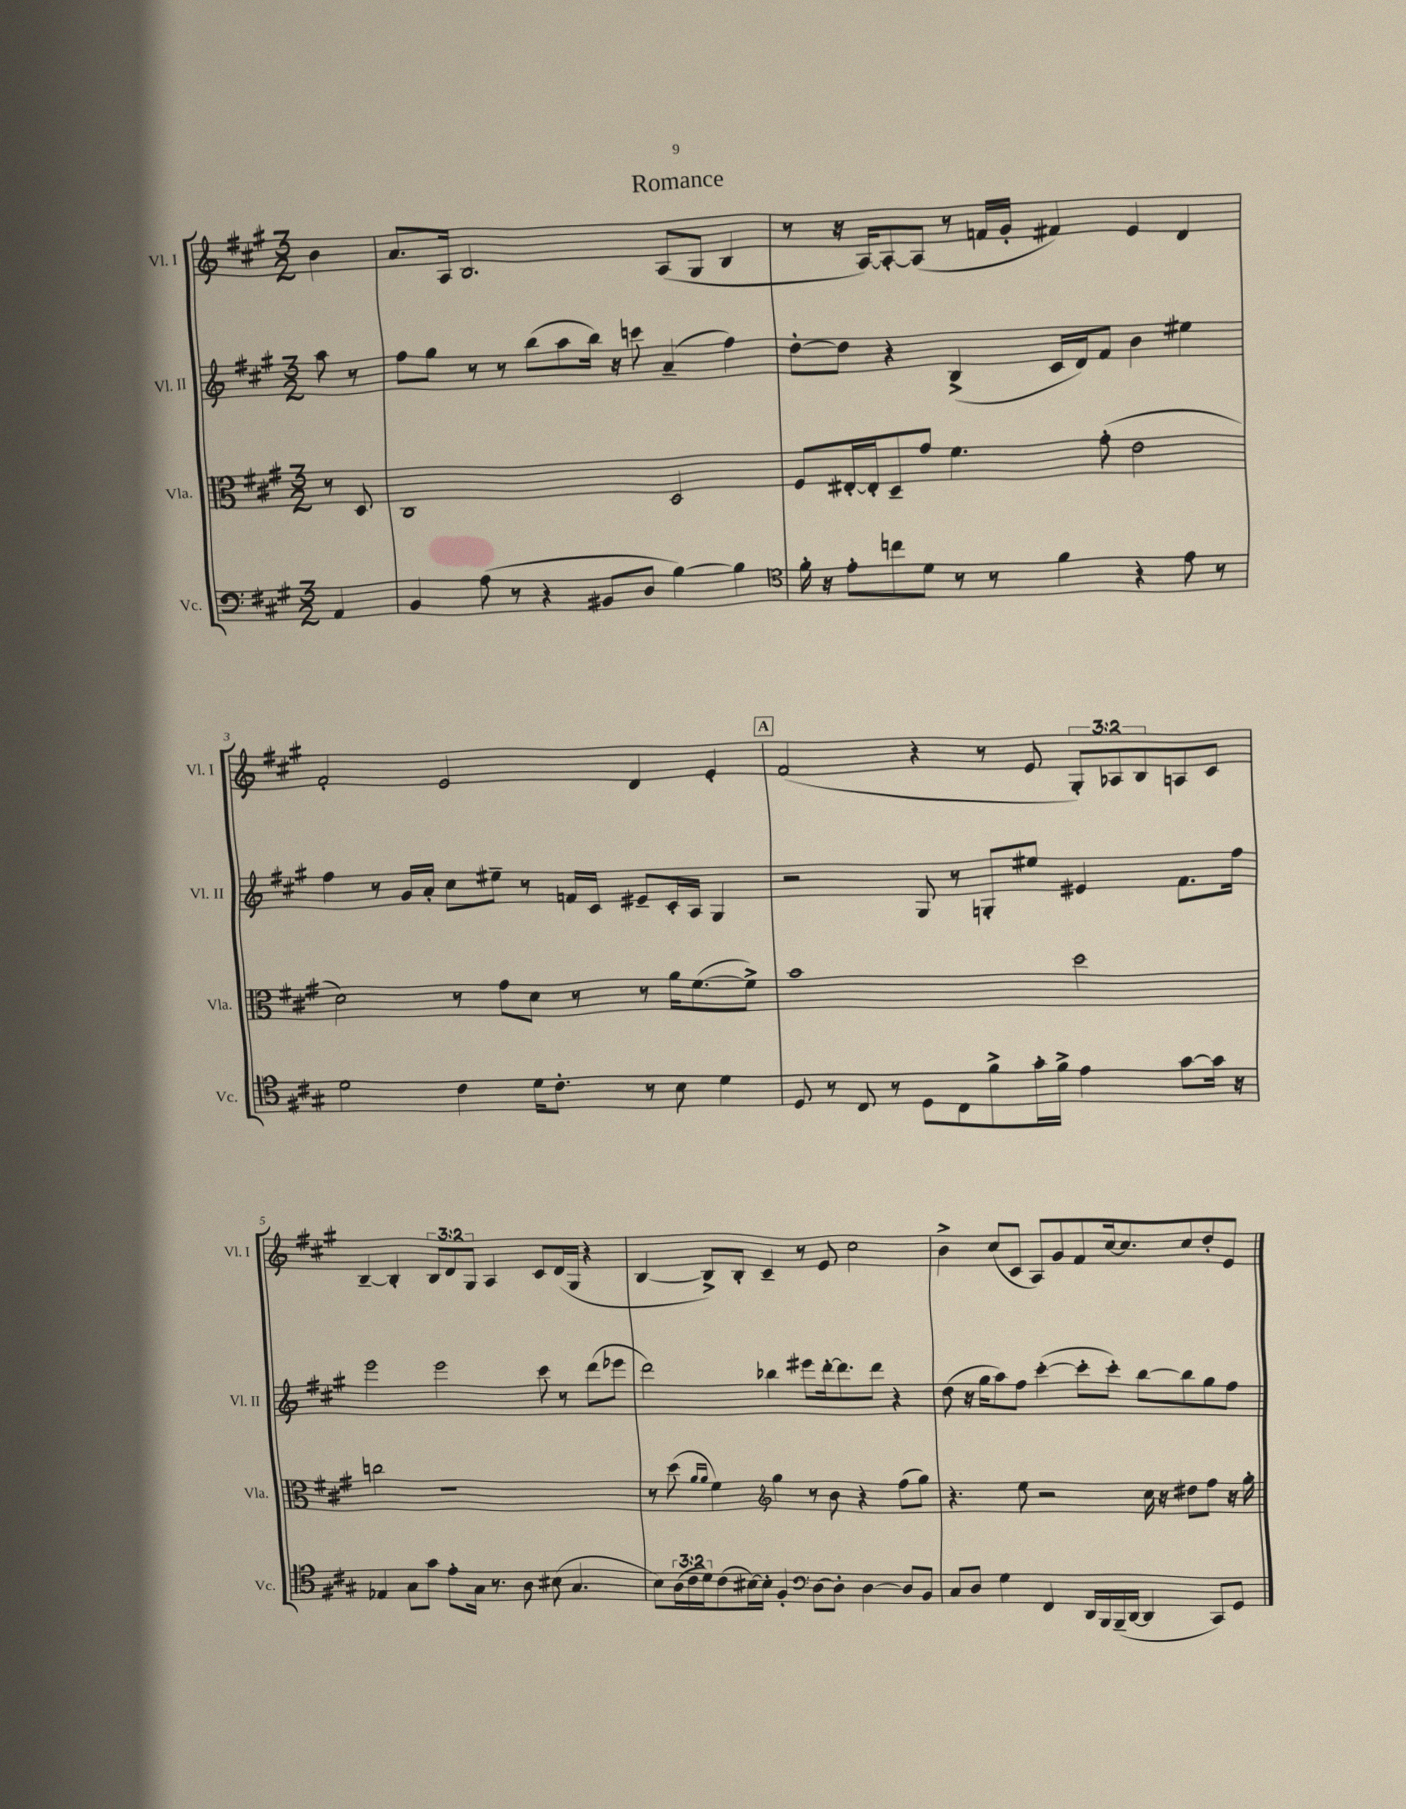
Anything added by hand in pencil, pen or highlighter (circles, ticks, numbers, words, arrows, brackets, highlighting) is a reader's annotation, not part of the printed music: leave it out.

**kern	**kern	**kern	**kern
*staff4	*staff3	*staff2	*staff1
*clefF4	*clefC3	*clefG2	*clefG2
*k[f#c#g#]	*k[f#c#g#]	*k[f#c#g#]	*k[f#c#g#]
*M3/2	*M3/2	*M3/2	*M3/2
4AA	8r	8aa	4b
.	8D	8r	.
=	=	=	=
4BB	1C#	8ff#	8.a
.	.	8gg#	.
.	.	.	16A
(8A	.	8r	2.B
8r	.	8r	.
4r	.	(8bb	.
.	.	8aa	.
8BB#	.	16bb)	.
.	.	16r	.
8D	.	8ccc	.
[4B)	2D	(4a~	(8A
.	.	.	8G#
4B]	.	4ff#)	4B
=	=	=	=
*clefC4	*	*	*
16f#'	8F#	[8dd'	8r
16r	.	.	.
8e'	[16E#'	8dd]	16r
.	16E#']	.	[16A)
8cc	8D~	4r	8A'_
8d	8g#	.	(8A]
8r	4.f#	(4B^	8r
8r	.	.	16f
.	.	.	16g#'
4f#	.	16c#	4f#)
.	.	16d)	.
.	(8g#'	8f#	.
4r	2e	4b	4e
8e	.	4ee#	4d
8r	.	.	.
=	=	=	=
2d	2d)	4ff#	2f#'
.	.	8r	.
.	.	16g#	.
.	.	16a'	.
4c#	8r	8cc#	2e
.	8g#	8ee#~	.
16d	8d	8r	.
8.c#'	.	.	.
.	8r	16f	.
.	.	16c#	.
8r	8r	8e#~	4d
8B	16a	16c#'	.
.	([8.f#	16A	.
4d	.	4G#	4e'
.	8f#^])	.	.
=	=	=	=
8D	1b	2r	(2f#
8r	.	.	.
8C#	.	.	.
8r	.	.	.
8D	.	8G#	4r
8C#	.	8r	.
8f#^	.	8G'	8r
16g#'	.	8ee#	8e
16f#^	.	.	.
4e	2dd	4e#	12G#')
.	.	.	12A-
.	.	.	12B
[8g#	.	8.f#	8A
16g#]	.	.	8c#
16r	.	16ff#	.
=	=	=	=
4E-	2cc	2eee	[4B~
8G#	.	.	4B']
8g#	.	.	.
8e'	1r	2eee	12B
.	.	.	12d
16G#	.	.	.
.	.	.	12G#
8.r	.	.	.
.	.	.	4A
8A	.	.	.
(8B#	.	8ccc#	8c#
4.G#	.	8r	(16d
.	.	.	16G#
.	.	(8ddd	4r
.	.	8eee-	.
=	=	=	=
8B)	8r	2ddd)	[4B
(24A	(8dd	.	.
24c#	.	.	.
24d)	.	.	.
.	16qqa	.	.
.	16qqa	.	.
(8c#	4f#)	.	8B^])
[16B#)	.	.	8B'
16B#']	.	.	.
*	*clefG2	*	*
4F#'	4gg#	4bb-	4c#~
*clefF4	*	*	*
[8D	8r	8eee#	8r
8D']	8b	[16ddd'	8e
.	.	8.ddd]	.
[4D	4r	.	2cc#
.	.	8ddd	.
8D]	(8ff#	4r	.
8BB	8gg#)	.	.
=	=	=	=
8C#	4.r	(8dd	4b^
8D	.	16r	.
.	.	16gg#	.
4G#	.	8aa)	(8cc#
.	8ee	8ff#	8c#
4FF#	2r	([4ccc#'	8A)
.	.	.	8g#
16DD	.	8ccc#']	8f#
16BBB	.	.	.
(16BBB~	.	8ccc#')	[16cc#
[16DD	.	.	8.cc#]
4DD]	16cc#	[8bb	.
.	16r	.	.
.	8dd#	8bb]	8cc#
8CC#)	8ff#	8gg#	8dd'
8GG#	16r	8ff#	8e
.	16gg#'	.	.
==	==	==	==
*-	*-	*-	*-
